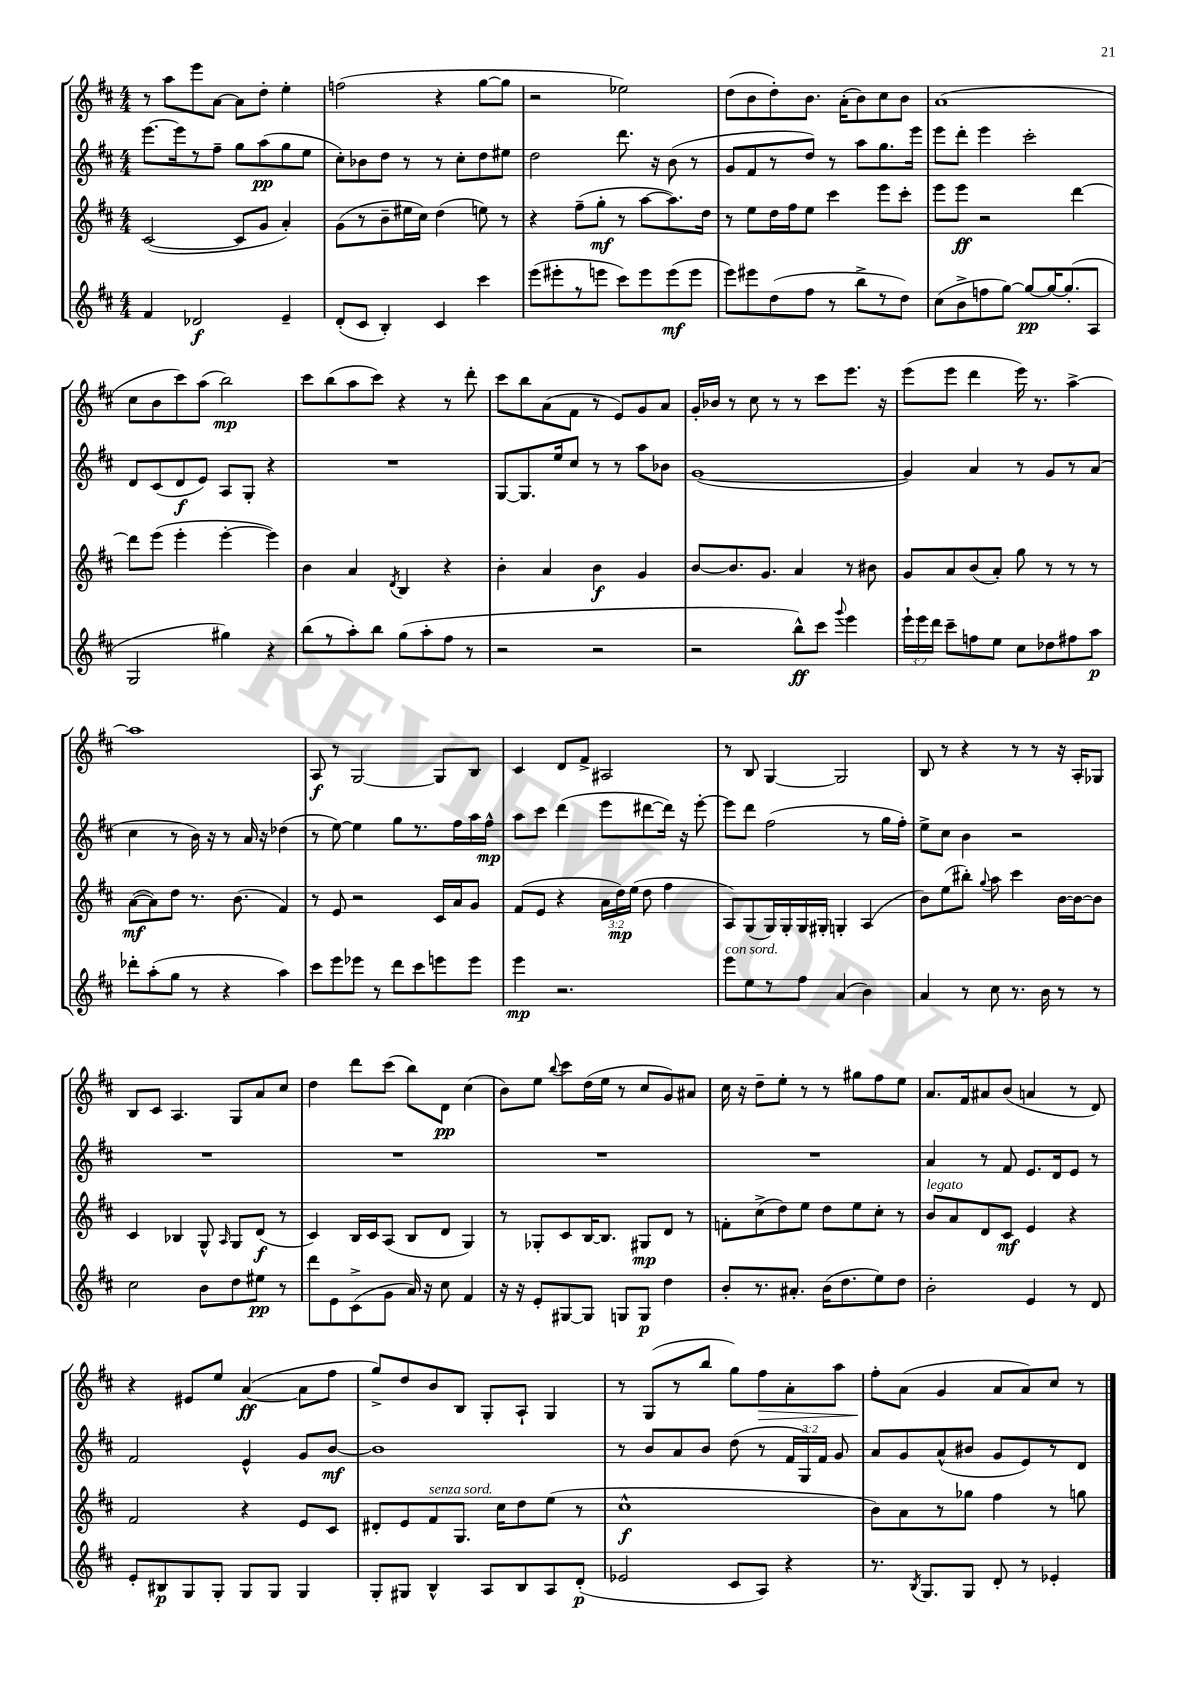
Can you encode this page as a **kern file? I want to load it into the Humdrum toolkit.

**kern	**dynam	**kern	**dynam	**kern	**dynam	**kern	**dynam
*part4	*part4	*part3	*part3	*part2	*part2	*part1	*part1
*staff4	*staff4	*staff3	*staff3	*staff2	*staff2	*staff1	*staff1
*clefG2	*	*clefG2	*	*clefG2	*	*clefG2	*
*k[f#c#]	*	*k[f#c#]	*	*k[f#c#]	*	*k[f#c#]	*
*M4/4	*	*M4/4	*	*M4/4	*	*M4/4	*
=19	=19	=19	=19	=19	=19	=19	=19
4f#/	.	([2c#/	.	[8.eee\L	.	8r	.
.	.	.	.	.	.	8aa\L	.
.	.	.	.	16eee\k]	.	.	.
2d-X/	f	.	.	8r	.	8eee\	.
.	.	.	.	8ff#~\J	.	[8a\J	.
.	.	8c#/L]	.	8gg\L	.	8a\L]	.
.	.	8g/J	.	(8aa\	pp	8dd'\J	.
4e~/	.	4a'/)	.	8gg\	.	4ee'\	.
.	.	.	.	8ee\J	.	.	.
=20	=20	=20	=20	=20	=20	=20	=20
(8d'/L	.	(8g\L	.	8cc#'\L)	.	(2ffn\	.
8c#/J	.	8r	.	8b-X\	.	.	.
4B'/)	.	8b~\	.	8dd\J	.	.	.
.	.	16ee#X\L	.	8r	.	.	.
.	.	16cc#\JJ)	.	.	.	.	.
4c#/	.	(4dd\	.	8r	.	4r	.
.	.	.	.	8cc#'\L	.	.	.
4ccc#\	.	8een\)	.	8dd\	.	[8gg\L	.
.	.	8r	.	8ee#X\J	.	8gg\J]	.
=21	=21	=21	=21	=21	=21	=21	=21
(8eee\L	.	4r	.	2dd\	.	2r	.
8eee#X'\	.	.	.	.	.	.	.
8r	.	(8ff#~\L	.	.	.	.	.
8eeen\J	.	8gg'\J	mf	.	.	.	.
8ccc#\L)	.	8r	.	8.ddd\	.	2ee-X\)	.
8eee\	.	[8aa\L	.	.	.	.	.
.	.	.	.	16r	.	.	.
(8eee\	mf	8.aa\])	.	(8b\	.	.	.
8eee\J	.	.	.	8r	.	.	.
.	.	16dd\Jk	.	.	.	.	.
=22	=22	=22	=22	=22	=22	=22	=22
8eee\L)	.	8r	.	8g/L	.	(8dd\L	.
8eee#X\	.	8ee\L	.	8f#/	.	8b\	.
(8dd\	.	16dd\L	.	8r	.	8dd'\)	.
.	.	16ff#\J	.	.	.	.	.
8ff#\J	.	8ee\J	.	8dd/J)	.	8.b\J	.
8r	.	4ccc#\	.	8r	.	.	.
.	.	.	.	.	.	(16a'\KL	.
8bb^\L	.	.	.	8aa\L	.	8b\)	.
8r	.	8eee\L	.	8.gg\	.	8cc#\	.
8dd\J)	.	8ccc#'\J	.	.	.	8b\J	.
.	.	.	.	16eee\Jk	.	.	.
=23	=23	=23	=23	=23	=23	=23	=23
(8cc#\L	.	8eee\L	.	8eee\L	.	(1a	.
8b^\	.	8eee\J	ff	8ddd'\J	.	.	.
8ffn\	.	2r	.	4eee\	.	.	.
[8gg\J)	.	.	.	.	.	.	.
8gg/L_	pp	.	.	2ccc#'\	.	.	.
16gg/K_	.	.	.	.	.	.	.
(8.gg'/]	.	.	.	.	.	.	.
.	.	[4ddd\	.	.	.	.	.
8A/J	.	.	.	.	.	.	.
!!LO:LB:g=z
=24	=24	=24	=24	=24	=24	=24	=24
2G/	.	8ddd\L]	.	8d/L	.	8cc#\L	.
.	.	(8eee\J	.	(8c#/	.	8b\	.
.	.	4eee'\	.	8d/	f	8ccc#\)	.
.	.	.	.	8e/J)	.	(8aa\J	.
4gg#X\)	.	[4eee'\	.	8A/L	.	2bb\)	mp
.	.	.	.	8G'/J	.	.	.
4r	.	4eee\])	.	4r	.	.	.
=25	=25	=25	=25	=25	=25	=25	=25
(8bb\L	.	4b\	.	1r	.	8ccc#\L	.
8r	.	.	.	.	.	(8bb\	.
8aa'\)	.	4a/	.	.	.	8aa\	.
8bb\J	.	.	.	.	.	8ccc#\J)	.
.	.	8qd/	.	.	.	.	.
(8gg\L	.	4B/	.	.	.	4r	.
8aa'\	.	.	.	.	.	.	.
8ff#\J	.	4r	.	.	.	8r	.
8r	.	.	.	.	.	8ddd'\	.
=26	=26	=26	=26	=26	=26	=26	=26
2r	.	4b'\	.	[8G/L	.	8ccc#\L	.
.	.	.	.	8.G/]	.	8bb\	.
.	.	4a/	.	.	.	(8a\	.
.	.	.	.	16ee/k	.	.	.
.	.	.	.	8cc#/J	.	8f#\J	.
2r	.	4b\	f	8r	.	8r	.
.	.	.	.	8r	.	8e/L)	.
.	.	4g/	.	8aa\L	.	8g/	.
.	.	.	.	8b-X\J	.	8a/J	.
=27	=27	=27	=27	=27	=27	=27	=27
2r	.	[8b/L	.	([1g	.	16g'/LL	.
.	.	.	.	.	.	16b-X/JJ	.
.	.	8.b/]	.	.	.	8r	.
.	.	.	.	.	.	8cc#\	.
.	.	8.g/J	.	.	.	.	.
.	.	.	.	.	.	8r	.
8bb^^\L)	ff	4a/	.	.	.	8r	.
8ccc#\J	.	.	.	.	.	8ccc#\L	.
8qqggg/	.	.	.	.	.	.	.
4eee\	.	8r	.	.	.	8.eee\J	.
.	.	8b#X\	.	.	.	.	.
.	.	.	.	.	.	16r	.
=28	=28	=28	=28	=28	=28	=28	=28
24eee`\LL	.	8g/L	.	4g/])	.	(8eee\L	.
24eee\	.	.	.	.	.	.	.
24ddd\JJ	.	.	.	.	.	.	.
8ccc#~\L	.	8a/	.	.	.	8eee\J	.
8ffn\	.	(8b/	.	4a/	.	4ddd\	.
8ee\J	.	8a'/J)	.	.	.	.	.
8cc#\L	.	8gg\	.	8r	.	16eee\)	.
.	.	.	.	.	.	8.r	.
8dd-X\	.	8r	.	8g/L	.	.	.
8ff#X\	.	8r	.	8r	.	[4aa^\	.
8aa\J	p	8r	.	(8a/J	.	.	.
!!LO:LB:g=z
=29	=29	=29	=29	=29	=29	=29	=29
8ddd-X'\L	.	([8a\L	mf	4cc#\	.	1aa]	.
(8aa'\	.	8a\])	.	.	.	.	.
8gg\J	.	8dd\J	.	8r	.	.	.
8r	.	8.r	.	16b\)	.	.	.
.	.	.	.	16r	.	.	.
4r	.	.	.	8r	.	.	.
.	.	(8.b\	.	.	.	.	.
.	.	.	.	16a/	.	.	.
.	.	.	.	16r	.	.	.
4aa\)	.	4f#/)	.	(4dd-X\	.	.	.
=30	=30	=30	=30	=30	=30	=30	=30
8ccc#\L	.	8r	.	8r	.	8A/	f
8eee\	.	8e/	.	[8ee\)	.	8r	.
8eee-X\J	.	2r	.	4ee\]	.	[2G/	.
8r	.	.	.	.	.	.	.
8ddd\L	.	.	.	8gg\L	.	.	.
8ccc#\	.	.	.	8.r	.	.	.
8eeen\	.	16c#/LL	.	.	.	8G/L]	.
.	.	16a/J	.	16ff#\L	.	.	.
8eee\J	.	8g/J	.	16aa\	.	8B/J	.
.	.	.	.	16ff#^^\JJ	mp	.	.
=31	=31	=31	=31	=31	=31	=31	=31
4eee\	mp	(8f#/L	.	8aa\L	.	4c#/	.
.	.	8e/J	.	8ccc#\J	.	.	.
2.r	.	4r	.	(4ddd\	.	8d/L	.
.	.	.	.	.	.	8f#^/J	.
.	.	24a\LL	.	8eee\L	.	2A#X/	.
.	.	24dd\)	mp	.	.	.	.
.	.	(24ee\JJ	.	.	.	.	.
.	.	8dd\	.	[8ddd#X\	.	.	.
.	.	4ff#\	.	16ddd#\Jk])	.	.	.
.	.	.	.	16r	.	.	.
.	.	.	.	[8eee'\	.	.	.
=32	=32	=32	=32	=32	=32	=32	=32
!LO:TX:a:i:t=con sord.	!	!	!	!	!	!	!
8eee\L	.	8A/L)	.	8eee\L]	.	8r	.
8ee\	.	(8G/	.	8ddd\J	.	8B/	.
8r	.	16G/L)	.	(2ff#\	.	[4G/	.
.	.	16G'/	.	.	.	.	.
8ff#\J	.	16G/	.	.	.	.	.
.	.	16G#X'/JJ	.	.	.	.	.
(4a/	.	4Gn'/	.	.	.	2G/]	.
4b\)	.	(4A/	.	8r	.	.	.
.	.	.	.	16gg\LL	.	.	.
.	.	.	.	16ff#'\JJ)	.	.	.
=33	=33	=33	=33	=33	=33	=33	=33
4a/	.	8b\L)	.	8ee^\L	.	8B/	.
.	.	(8ee\	.	8cc#\J	.	8r	.
8r	.	8bb#X'\J)	.	4b\	.	4r	.
.	.	8qqgg/	.	.	.	.	.
8cc#\	.	8aa\	.	.	.	.	.
8.r	.	4ccc#\	.	2r	.	8r	.
.	.	.	.	.	.	8r	.
16b\	.	.	.	.	.	.	.
8r	.	[16b\LL	.	.	.	16r	.
.	.	16b\J_	.	.	.	16A'/KL	.
8r	.	8b\J]	.	.	.	8G-X/J	.
!!LO:LB:g=z
=34	=34	=34	=34	=34	=34	=34	=34
2cc#\	.	4c#/	.	1r	.	8B/L	.
.	.	.	.	.	.	8c#/J	.
.	.	4B-X/	.	.	.	4.A/	.
8b\L	.	8G^^/	.	.	.	.	.
.	.	16qqA/	.	.	.	.	.
8dd\	.	8G/L	.	.	.	8G/L	.
8ee#X\J	pp	(8d/J	f	.	.	8a/	.
8r	.	8r	.	.	.	8cc#/J	.
=35	=35	=35	=35	=35	=35	=35	=35
8ddd\L	.	4c#/)	.	1r	.	4dd\	.
8e\	.	.	.	.	.	.	.
(8c#^\	.	16B/LL	.	.	.	8ddd\L	.
.	.	16c#/J	.	.	.	.	.
8g\J	.	(8A/J	.	.	.	(8ccc#\J	.
16a/)	.	8B/L	.	.	.	8bb\L)	.
16r	.	.	.	.	.	.	.
8cc#\	.	8d/J	.	.	.	8d\J	pp
4f#/	.	4G/)	.	.	.	(4cc#\	.
=36	=36	=36	=36	=36	=36	=36	=36
16r	.	8r	.	1r	.	8b\L)	.
16r	.	.	.	.	.	.	.
8e'/L	.	8G-X'/L	.	.	.	8ee\J	.
.	.	.	.	.	.	8qqbb/	.
[8G#X/	.	8c#/	.	.	.	8ccc#\L	.
8G#/J]	.	[16B/K	.	.	.	(16dd\L	.
.	.	8.B/J]	.	.	.	16ee\JJ	.
8Gn/L	.	.	.	.	.	8r	.
8G/J	p	8G#X/L	mp	.	.	8cc#/L	.
4dd\	.	8d/J	.	.	.	8g/)	.
.	.	8r	.	.	.	8a#X/J	.
=37	=37	=37	=37	=37	=37	=37	=37
8b'/L	.	8fn'\L	.	1r	.	16cc#\	.
.	.	.	.	.	.	16r	.
8.r	.	(8cc#^\	.	.	.	8dd~\L	.
.	.	8dd\)	.	.	.	8ee'\J	.
8.a#X'/J	.	.	.	.	.	.	.
.	.	8ee\J	.	.	.	8r	.
(16b\KL	.	8dd\L	.	.	.	8r	.
8.dd\	.	.	.	.	.	.	.
.	.	8ee\	.	.	.	8gg#X\L	.
8ee\)	.	8cc#'\J	.	.	.	8ff#\	.
8dd\J	.	8r	.	.	.	8ee\J	.
=38	=38	=38	=38	=38	=38	=38	=38
!	!	!LO:TX:a:i:t=legato	!	!	!	!	!
2b'\	.	8b/L	.	4a/	.	8.a/L	.
.	.	8a/	.	.	.	.	.
.	.	.	.	.	.	16f#/k	.
.	.	8d/	.	8r	.	8a#X/	.
.	.	8c#/J	mf	8f#/	.	(8b/J	.
4e/	.	4e/	.	8.e/L	.	4an/	.
.	.	.	.	16d/k	.	.	.
8r	.	4r	.	8e/J	.	8r	.
8d/	.	.	.	8r	.	8d/)	.
!!LO:LB:g=z
=39	=39	=39	=39	=39	=39	=39	=39
8e'/L	.	2f#/	.	2f#/	.	4r	.
8B#X/	p	.	.	.	.	.	.
8G/	.	.	.	.	.	8e#X/L	.
8G'/J	.	.	.	.	.	8ee/J	.
8G/L	.	4r	.	4e^^/	.	([4a/	ff
8G/J	.	.	.	.	.	.	.
4G/	.	8e/L	.	8g/L	.	8a\L]	.
.	.	8c#/J	.	[8b/J	mf	8ff#\J	.
=40	=40	=40	=40	=40	=40	=40	=40
8G'/L	.	8d#X'/L	.	1b]	.	8gg^/L)	.
8G#X/J	.	8e/	.	.	.	8dd/	.
!	!	!LO:TX:a:i:t=senza sord.	!	!	!	!	!
4B^^/	.	8f#/	.	.	.	8b/	.
.	.	8.G/J	.	.	.	8B/J	.
8A/L	.	.	.	.	.	8G'/L	.
.	.	16cc#\KL	.	.	.	.	.
8B/	.	8dd\	.	.	.	8A`/J	.
8A/	.	(8ee\J	.	.	.	4G/	.
(8d'/J	p	8r	.	.	.	.	.
=41	=41	=41	=41	=41	=41	=41	=41
2e-X/	.	1cc#^^	f	8r	.	8r	.
.	.	.	.	8b/L	.	(8G/L	.
.	.	.	.	8a/	.	8r	.
.	.	.	.	8b/J	.	8bb/J	.
8c#/L	.	.	.	(8dd\	.	8gg\L)	.
!	!	!	!	!	!	!	!LO:HP:b
8A/J)	.	.	.	8r	.	8ff#\	>
4r	.	.	.	24f#/LL	.	8a'\	.
.	.	.	.	24G/)	.	.	.
.	.	.	.	24f#/JJ	.	.	.
.	.	.	.	8g/	.	8aa\J	.
=42	=42	=42	=42	=42	=42	=42	=42
8.r	.	8b\L)	.	8a/L	.	8ff#'\L	.
.	.	8a\	.	8g/	.	(8a\J	]
8qB/	.	.	.	.	.	.	.
8.G/L	.	.	.	.	.	.	.
.	.	8r	.	(8a^^/	.	4g/	.
8G/J	.	8gg-X\J	.	8b#X/J	.	.	.
8d'/	.	4ff#\	.	8g/L	.	8a/L	.
8r	.	.	.	8e/)	.	8a/)	.
4e-X'/	.	8r	.	8r	.	8cc#/J	.
.	.	8ggn\	.	8d/J	.	8r	.
==	==	==	==	==	==	==	==
*-	*-	*-	*-	*-	*-	*-	*-
